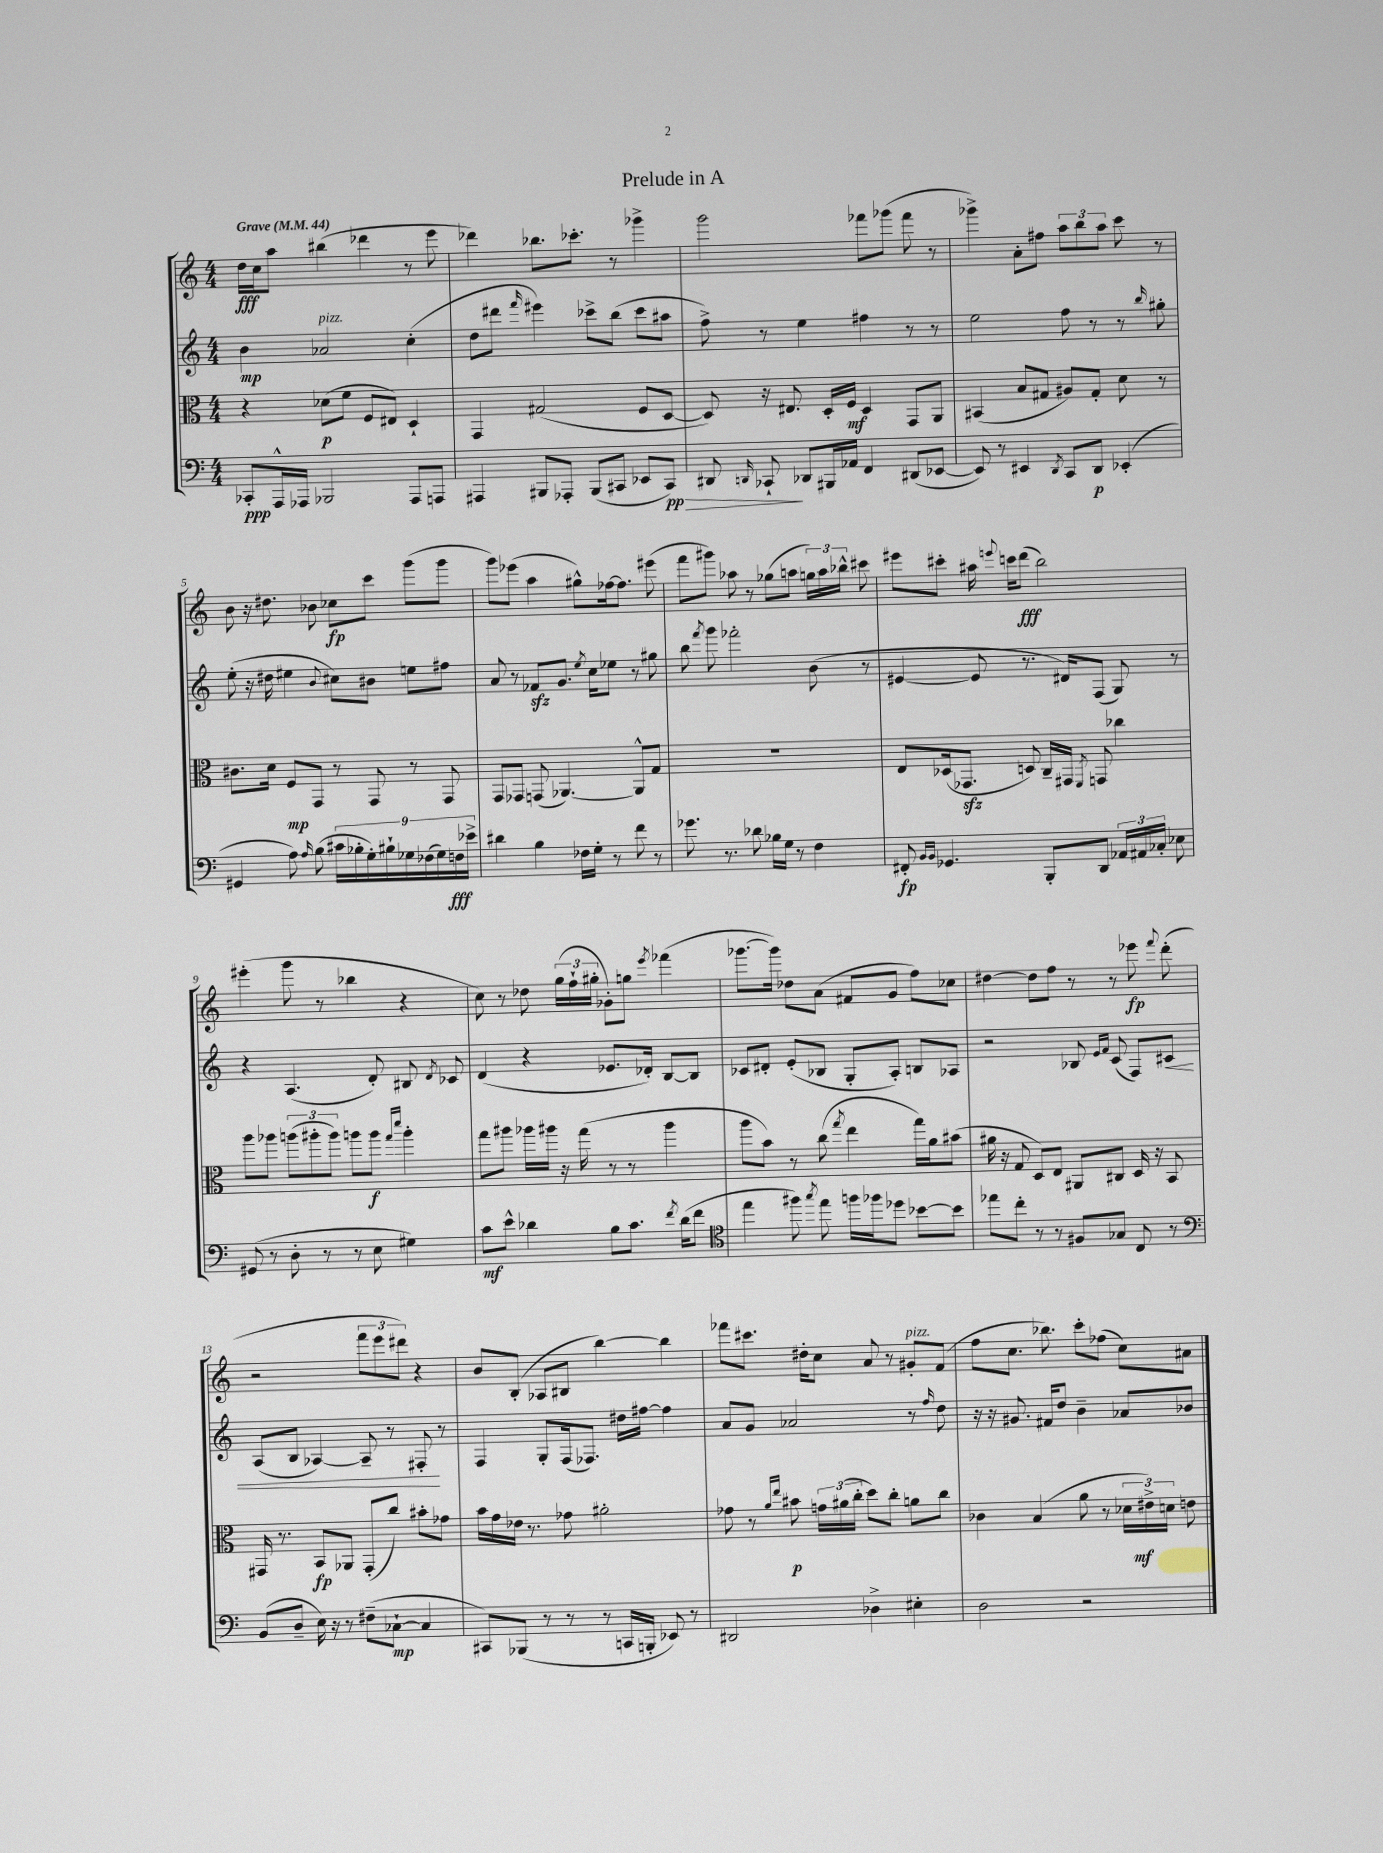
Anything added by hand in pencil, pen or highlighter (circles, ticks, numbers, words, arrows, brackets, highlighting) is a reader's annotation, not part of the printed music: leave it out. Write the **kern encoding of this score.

**kern	**kern	**kern	**kern
*staff4	*staff3	*staff2	*staff1
*clefF4	*clefC3	*clefG2	*clefG2
*k[]	*k[]	*k[]	*k[]
*M4/4	*M4/4	*M4/4	*M4/4
*MM44	*MM44	*MM44	*MM44
8CC-'/L	4r	4b\	16dd\LL
.	.	.	16cc\J
16AAA^^/L	.	.	8aa\J
16AAA-/JJ	.	.	.
2BBB-/	(8d-\L	2a-/	(4bb#\
.	8f\J	.	.
.	8F/L	.	4ddd-\
.	8E#/J)	.	.
8AAA-/L	4D`/	(4cc'\	8r
8AAA/J	.	.	8eee\
=	=	=	=
4AAA#/	4GG/	8dd\L	4ddd-\)
.	.	8ddd#\J	.
.	.	16qqfff/	.
8BBB#/L	(2G#/	4eee#\)	8.bb-\L
8AAA-'/J	.	.	.
.	.	.	8.ccc-'\J
(8BBB#/L	.	8ccc-^\L	.
8CC#/J	.	(8bb\J	8r
8EE-/L	8F/L	8ccc-\L	4ggg-^\
8CC#/J)	[8D/J	8aa#\J	.
=	=	=	=
8DD#/	8D/])	8ff^\)	2ggg\
16qqDD/	.	.	.
8CC-`/	16r	8r	.
.	8.E#/	.	.
8DD-/L	.	4ee\	.
16BBB#/L	16D'/LL	.	.
16AA-/JJ	16F/JJ	.	.
4FF/	4D/	4ff#\	8fff-\L
.	.	.	(8ggg-\J
(8DD#/L	8GG/L	8r	8fff-\
[8EE-/J	8AA/J	8r	8r
=	=	=	=
8EE-/])	(4BB#/	2ee\	4ggg-^\)
8r	.	.	.
4EE#/	8B/L	.	8a'\L
.	8G#/J	.	8ff#\J
8qDD/	.	.	.
8CC/L	8A#/L)	8ff\	12aa\L
.	.	.	12bb\
8DD/J	8G#'/J	8r	.
.	.	.	12aa\J
(4EE-'/	8d\	8r	8ccc\
.	.	16qqbb/	.
.	8r	8gg#'\	8r
=	=	=	=
4GG#/	8.c#\L	(8ee'\	8b\
.	.	16r	16r
.	16d\Jk	16dd#\	8.dd#\
8A\)	8F/L	4ee#\	.
16qqA/	.	.	.
(8B\	8GG/J	.	8b-\
.	.	8qqb/	.
18c#\LL	8r	8cc#\L)	8cc-\L
18B-'\	.	.	.
18G'\)	.	.	.
.	8GG/	8b#\J	8ccc\J
18B#`\	.	.	.
18G-\	.	.	.
.	8r	8ee\L	(8ggg\L
(18F-\	.	.	.
18G-\)	.	.	.
.	8GG/	8ff#\J	8ggg\J
18F\	.	.	.
18e-^\JJ	.	.	.
=	=	=	=
4d#\	8GG/L	8a/	8ggg\L)
.	8GG-/J	8r	(8eee-\J
4B\	(8GG/	8f-/L	4aa\
.	[4.AA-/)	8.g/J	.
16F-\LL	.	.	8gg#^^\L)
.	.	8qee/	.
16G'\JJ	.	16cc\LK	.
8r	.	8ee-\J	[16ff-\k
.	.	.	8.ff-\]J
8f\	8AA-^^/]L	8r	.
8r	8G/J	8gg#\	(8eee#\
=	=	=	=
8.g-\	1r	8bb\	8fff\L
.	.	8qfff/	.
.	.	8ggg\	8ggg#\J)
8.r	.	.	.
.	.	2fff-'\	8aa-\
8d-\	.	.	8r
16B-\LL	.	.	(8gg-\L
16G\JJ	.	.	.
8r	.	.	8aa\J
4F\	.	(8b\	24gg\LL)
.	.	.	24aa\
.	.	.	24bb-^^\JJ
.	.	8r	8ccc#\
=	=	=	=
8FF#'/	8E/L	[4e#/	8eee#\L
16qqBB/LL	.	.	.
16qqBB/JJ	.	.	.
4.GG-/	(16D-/k	.	8ccc#'\J
.	8.GG-/J	.	.
.	.	8e#/]	16aa#\
.	.	.	8qqeee/
.	.	.	16ccc\LK
.	8D/)	8.r	(8ddd\J
8BBB'/L	16C~/LL	.	2bb\)
.	16GG#/JJ	16d#/LK)	.
.	8qFF/	.	.
8DD/J	8GG/	(8F/J	.
24AA-/LL	4cc-\	8G/)	.
24AA#/	.	.	.
24C-'/JJ	.	.	.
8E-\	.	8r	.
=	=	=	=
(8GG#/	8aa\L	4r	(4eee#'\
8r	8aa-\J	.	.
8D'\	(12aa\L	(4.A/	8ggg\
.	12aa#'\	.	.
8r	.	.	8r
.	12aa#\J)	.	.
8r	8aa\L	.	4bb-\
8E\	8aa\J	8d'/)	.
.	16qqgg/LL	.	.
.	16qqddd/JJ	.	.
4G#\)	4aa'\	8B#/	4r
.	.	8qd/	.
.	.	8c-/	.
=	=	=	=
8c\L	8gg\L	(4d/	8cc\)
8e^^\J	8aa#\J	.	8r
4d-\	16aa-\LL	4r	8dd-\
.	16aa#\JJ	.	.
.	16r	.	(24gg\LL
.	.	.	24ff`\
.	(16gg\	.	.
.	.	.	24gg#'\JJ
8B\L	8r	8.e-/L	8g-'\L)
8.c\J	8r	.	8gg\J
.	.	16d-'/Jk)	.
.	.	.	8qeee/
.	4aa#\	[8B/L	(4fff-\
8qf/	.	.	.
(16d-\LK	.	.	.
8f\J	.	8B/]J	.
=	=	=	=
*clefC4	*	*	*
4ee\	8aa\L	8c-/L	[8.ggg-\L
.	8b\J)	8d#'/J	.
.	.	.	16ggg-\]Jk)
8ff#\)	8r	(8e'/L	8dd-\L
8qgg/	.	.	.
8ee\	(8cc\	8B-/J	(8a\J
.	8qgg/	.	.
16ff\LL	4ee\	8G'/L	8f#/L
16ff-\J	.	.	.
8dd-\J	.	8A'/J)	8g/J
[8b-\L	16gg\LL)	8B/L	8ff\L)
.	16a\J	.	.
8b-\]J	(8b#\J	8A-/J	8cc-\J
=	=	=	=
8ee-\L	16a#\	2r	[4dd#\
.	16r	.	.
8cc'\J	8G/	.	.
8r	8D/L)	.	8dd#\]L
8r	8E/J	.	8ff\J
8F#/L	8AA#/L	8B-/	8r
.	.	16qqe/LL	.
.	.	16qqf/JJ	.
8G-/J	8C#/J	(8c/	8r
8C/	16D/	8F/L)	8eee-\
.	16r	.	.
.	.	.	8qqfff/
8r	8BB/	8c#/J	(8ddd'\
=	=	=	=
*clefF4	*	*	*
(8BB/L	16GG#/	(8A/L	2r
.	8.r	.	.
8D~/J	.	8B/J	.
16E\)	8BB/L	[4A-/)	.
16r	.	.	.
8r	8AA-/J	.	.
(8F#~\L	(8GG#'/L	8A-~/]	12fff\L
.	.	.	12eee\
[8C-`\J	8cc/J)	8r	.
.	.	.	12ddd#\J)
4C-/]	8b#'\L	8F#'/	4r
.	8g-\J	8r	.
=	=	=	=
8CC#/L)	16b\LL	4F/	8b/L
.	16g\	.	.
(8BBB-/J	16e-\JJ	.	(8B'/J
.	8.r	.	.
8r	.	8G'/L	8A-/L
8r	8g-\	(16F/k	8B#/J
.	.	8.F-/J)	.
8r	2a#'\	.	[4bb\)
16CC/LL	.	16dd#\LL	.
16BBB'/JJ	.	[16ff#\JJ	.
8EE-/)	.	4ff#\]	4bb\]
8r	.	.	.
=	=	=	=
2DD#/	8g-\	8a/L	8fff-\L
.	8r	8g/J	8.ccc#\J
.	16qqa/LL	.	.
.	16qqee/JJ	.	.
.	8b#\	2a-/	.
.	.	.	16dd#'\LK
.	24g\LL	.	8cc\J
.	(24a#\	.	.
.	24cc'\JJ	.	.
4D-^\	8dd\L)	.	8a/
.	8cc'\J	.	8r
4E#'\	8a\L	8r	8g#'/L
.	.	16qqff/	.
.	8cc\J	8dd\	(8f/J
=	=	=	=
2D\	4c-\	16r	8ff\L
.	.	16r	.
.	.	8.g#/	8.cc\J
.	(4B/	.	.
.	.	16f#/LK	8.bb-\)
.	.	8dd/J	.
2r	8a\	4b~\	8ccc'\L
.	8r	.	(8ff-\J
.	24d-\LL	8a-/L	8cc\L)
.	24e#^\)	.	.
.	24d\JJ	.	.
.	8e\	8b-/J	8a#\J
==	==	==	==
*-	*-	*-	*-
